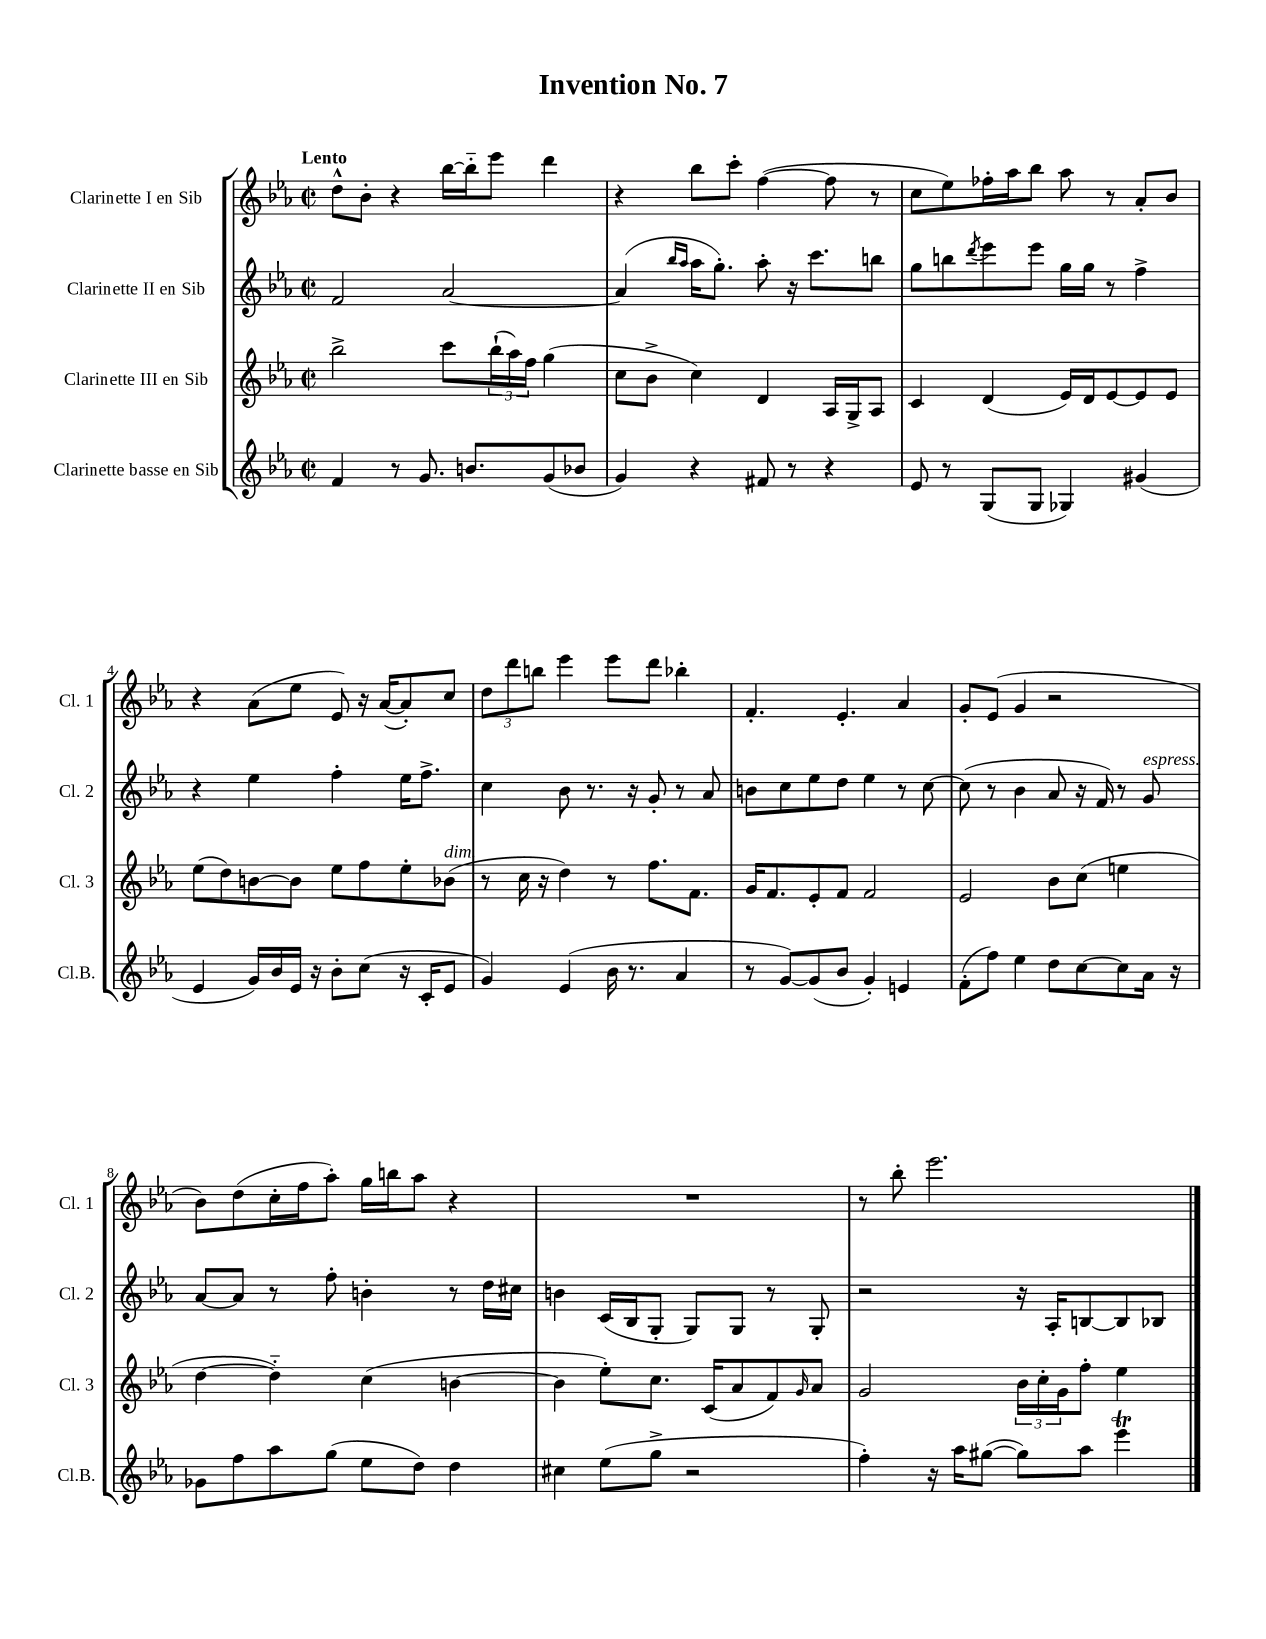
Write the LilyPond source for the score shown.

\header { title = "Invention No. 7" }
<<
\new StaffGroup <<
\new Staff = "s0" \with { instrumentName = "Clarinette I en Sib" shortInstrumentName = "Cl. 1" } {
    \clef treble \key ees \major \defaultTimeSignature \time 2/2 \tempo "Lento"
    d''8-^ bes'8-. r4 bes''16~ bes''16-_ ees'''8 d'''4 |
    r4 bes''8 c'''8-. f''4~( f''8 r8 |
    c''8 ees''8) fes''16-. aes''16 bes''8 aes''8 r8 aes'8-. bes'8 |
    r4 aes'8( ees''8 ees'8) r16 aes'16~( aes'8-.) c''8 |
    \tuplet 3/2 { d''8 d'''8 b''8 } ees'''4 ees'''8 d'''8 bes''4-. |
    f'4.-. ees'4.-. aes'4 |
    g'8-. ees'8( g'4 r2 |
    bes'8) d''8( c''16-. f''16 aes''8-.) g''16 b''16 aes''8 r4 |
    R1 |
    r8 bes''8-. ees'''2. \bar "|." |
}
\new Staff = "s1" \with { instrumentName = "Clarinette II en Sib" shortInstrumentName = "Cl. 2" } {
    \clef treble \key ees \major \defaultTimeSignature \time 2/2
    f'2 aes'2~ |
    aes'4( \grace { bes''16 aes''16 } aes''16 g''8.-.) aes''8-. r16 c'''8. b''8 |
    g''8 b''8 \acciaccatura { d'''8 } ees'''8 ees'''8 g''16 g''16 r8 f''4-> |
    r4 ees''4 f''4-. ees''16 f''8.-> |
    c''4 bes'8 r8. r16 g'8-. r8 aes'8 |
    b'8 c''8 ees''8 d''8 ees''4 r8 c''8~ |
    c''8( r8 bes'4 aes'8 r16 f'16) r8 g'8^\markup { \italic "espress." } |
    aes'8~ aes'8 r8 f''8-. b'4-. r8 d''16 cis''16 |
    b'4 c'16( bes16 g8-. g8) g8 r8 g8-. |
    r2 r16 aes16-. b8~ b8 bes8 \bar "|." |
}
\new Staff = "s2" \with { instrumentName = "Clarinette III en Sib" shortInstrumentName = "Cl. 3" } {
    \clef treble \key ees \major \defaultTimeSignature \time 2/2
    bes''2-> c'''8 \tuplet 3/2 { bes''16-!( aes''16) f''16 } g''4( |
    c''8 bes'8-> c''4) d'4 aes16 g16-> aes8 |
    c'4 d'4( ees'16) d'16 ees'8~ ees'8 ees'8 |
    ees''8( d''8) b'8~ b'8 ees''8 f''8 ees''8-. bes'8^\markup { \italic "dim." }( |
    r8 c''16 r16 d''4) r8 f''8. f'8. |
    g'16 f'8. ees'8-. f'8 f'2 |
    ees'2 bes'8 c''8( e''4 |
    d''4~ d''4-_) c''4( b'4~ |
    b'4 ees''8-.) c''8. c'16( aes'8 f'8) \grace { g'16 } aes'8 |
    g'2 \tuplet 3/2 { bes'16 c''16-. g'16 } f''8-. ees''4 \bar "|." |
}
\new Staff = "s3" \with { instrumentName = "Clarinette basse en Sib" shortInstrumentName = "Cl.B." } {
    \clef treble \key ees \major \defaultTimeSignature \time 2/2
    f'4 r8 g'8. b'8. g'8( bes'8 |
    g'4) r4 fis'8 r8 r4 |
    ees'8 r8 g8( g8 ges4) gis'4( |
    ees'4 g'16) bes'16 ees'16 r16 bes'8-. c''8( r16 c'16-. ees'8 |
    g'4) ees'4( bes'16 r8. aes'4 |
    r8 g'8~) g'8( bes'8 g'4-.) e'4 |
    f'8-.( f''8) ees''4 d''8 c''8~ c''8 aes'16 r16 |
    ges'8 f''8 aes''8 g''8( ees''8 d''8) d''4 |
    cis''4 ees''8( g''8-> r2 |
    f''4-.) r16 aes''16 gis''8~( gis''8) aes''8 ees'''4\trill \bar "|." |
}
>>
>>
